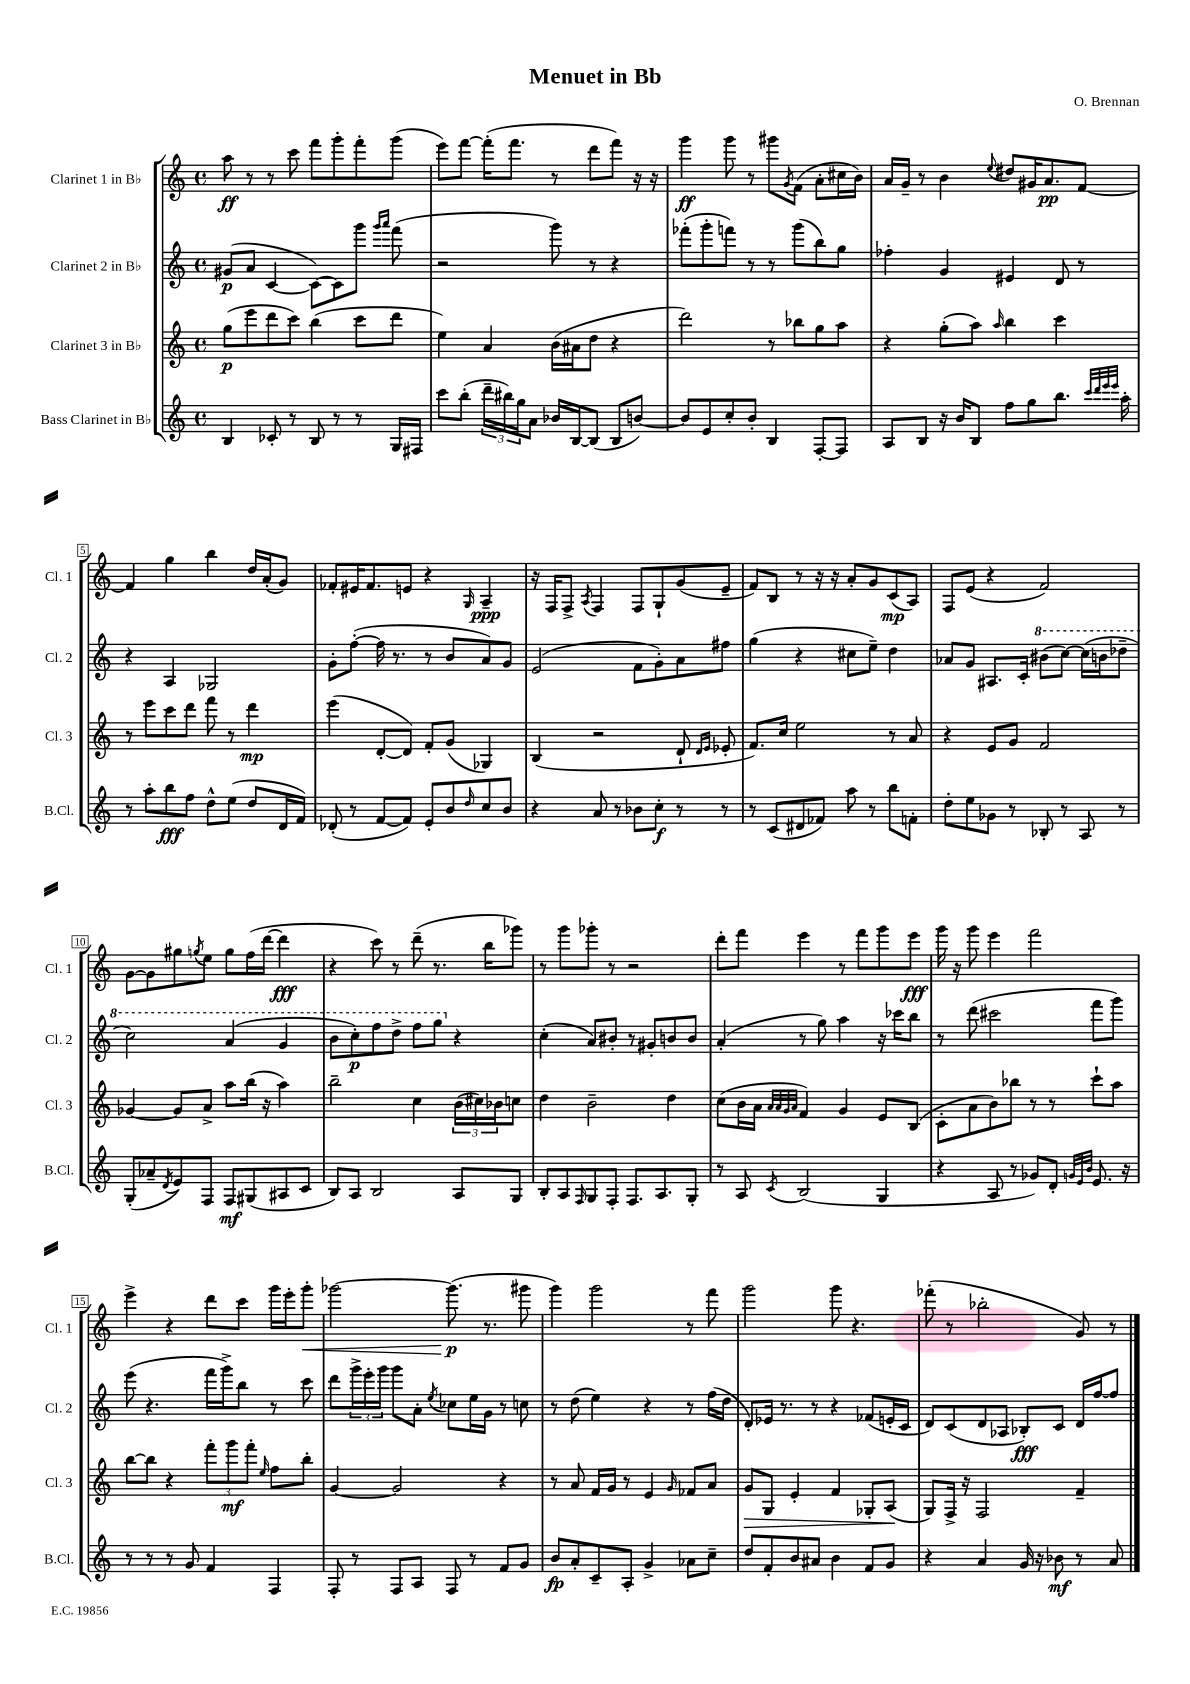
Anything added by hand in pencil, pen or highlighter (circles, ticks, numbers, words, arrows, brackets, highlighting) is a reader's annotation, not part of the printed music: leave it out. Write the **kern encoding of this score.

**kern	**dynam	**kern	**dynam	**kern	**dynam	**kern	**dynam
*part4	*part4	*part3	*part3	*part2	*part2	*part1	*part1
*staff4	*staff4	*staff3	*staff3	*staff2	*staff2	*staff1	*staff1
*I"Bass Clarinet in B♭	*	*I"Clarinet 3 in B♭	*	*I"Clarinet 2 in B♭	*	*I"Clarinet 1 in B♭	*
*I'B.Cl.	*	*I'Cl. 3	*	*I'Cl. 2	*	*I'Cl. 1	*
*clefG2	*	*clefG2	*	*clefG2	*	*clefG2	*
*k[]	*	*k[]	*	*k[]	*	*k[]	*
*M4/4	*	*M4/4	*	*M4/4	*	*M4/4	*
*met(c)	*	*met(c)	*	*met(c)	*	*met(c)	*
=1	=1	=1	=1	=1	=1	=1	=1
4B/	.	(8gg\L	p	(8g#X/L	p	8aa\	ff
.	.	8eee\	.	8a/J	.	8r	.
8c-X'/	.	8ddd\	.	[4c/	.	8r	.
8r	.	8ccc\J)	.	.	.	8ccc\	.
8B/	.	(4bb\	.	8c\L_)	.	8fff\L	.
8r	.	.	.	8c\]	.	8ggg'\	.
8r	.	8ccc\L	.	8ggg\J	.	8fff'\	.
.	.	.	.	16qqggg/LL	.	.	.
.	.	.	.	16qqaaa/JJ	.	.	.
16G/LL	.	8ddd\J	.	(8fff\	.	(8ggg\J	.
16F#X/JJ	.	.	.	.	.	.	.
=2	=2	=2	=2	=2	=2	=2	=2
8ccc\L	.	4ee\)	.	2r	.	8eee\L)	.
(8bb'\J	.	.	.	.	.	[8fff\J	.
24ddd~\LL	.	4a/	.	.	.	(16fff'\KL]	.
24bb#X\)	.	.	.	.	.	.	.
.	.	.	.	.	.	8.fff\J	.
24gg\J	.	.	.	.	.	.	.
8a\J	.	.	.	.	.	.	.
16b-X/LL	.	(16b\LL	.	8ggg\)	.	8r	.
[16B/J	.	16a#X\J	.	.	.	.	.
(8B/J]	.	8dd\J	.	8r	.	8ddd\L	.
8B/L	.	4r	.	4r	.	8fff\J)	.
[8bn/J)	.	.	.	.	.	16r	.
.	.	.	.	.	.	16r	.
=3	=3	=3	=3	=3	=3	=3	=3
8b/L]	.	2ddd\)	.	(8fff-X'\L	.	4ggg\	ff
8e/	.	.	.	8ggg'\	.	.	.
8cc'/	.	.	.	8fffn\J)	.	8ggg\	.
8b'/J	.	.	.	8r	.	8r	.
4B/	.	8r	.	8r	.	8ggg#X\L	.
.	.	.	.	.	.	8qg/	.
.	.	8bb-X\L	.	(8ggg\L	.	(8f\J	.
[8F'/L	.	8gg\	.	8bb\)	.	8a'\L	.
8F/J]	.	8aa\J	.	8gg\J	.	16cc#X\L	.
.	.	.	.	.	.	16b\JJ)	.
=4	=4	=4	=4	=4	=4	=4	=4
8A/L	.	4r	.	4ff-X'\	.	16a/LL	.
.	.	.	.	.	.	16g~/JJ	.
8B/J	.	.	.	.	.	8r	.
16r	.	(8gg'\L	.	4g/	.	4b\	.
16b/KL	.	.	.	.	.	.	.
8B/J	.	8aa\J)	.	.	.	.	.
.	.	16qqaa/	.	.	.	8qqee/	.
8ff\L	.	4bb\	.	4e#X/	.	8dd#X/L	.
8gg\	.	.	.	.	.	16g#X/K	.
.	.	.	.	.	.	8.a/	pp
8.bb\J	.	4ccc\	.	8d/	.	.	.
.	.	.	.	8r	.	[8f/J	.
32qqccc/LLL	.	.	.	.	.	.	.
32qqddd/	.	.	.	.	.	.	.
32qqeee/	.	.	.	.	.	.	.
32qqeee/JJJ	.	.	.	.	.	.	.
16aa'\	.	.	.	.	.	.	.
!!LO:LB:g=z
=5	=5	=5	=5	=5	=5	=5	=5
8r	.	8r	.	4r	.	4f/]	.
8aa'\L	.	8eee\L	.	.	.	.	.
8bb\	fff	8ccc\	.	4A/	.	4gg\	.
8ff\J	.	8ddd\J	.	.	.	.	.
8dd^^\L	.	8fff\	.	2G-X/	.	4bb\	.
(8ee\J	.	8r	.	.	.	.	.
8dd/L	.	4ddd\	mp	.	.	16dd/LL	.
.	.	.	.	.	.	(16a'/J	.
16d/L	.	.	.	.	.	8g/J)	.
16f/JJ)	.	.	.	.	.	.	.
=6	=6	=6	=6	=6	=6	=6	=6
(8d-X'/	.	(4eee\	.	8g'\L	.	8f-X'/L	.
8r	.	.	.	([8ff'\J	.	16e#X/K	.
.	.	.	.	.	.	8.f-/	.
[8f/L	.	[8d'/L	.	16ff\]	.	.	.
.	.	.	.	8.r	.	.	.
8f/J])	.	8d/J])	.	.	.	8en/J	.
8e'/L	.	8f'/L	.	8r	.	4r	.
8b/	.	(8g/J	.	8b/L	.	.	.
16qqdd/	.	.	.	.	.	16qqG/	.
8cc/	.	4G-X/)	.	8a/)	.	4A~/	ppp
8b/J	.	.	.	8g/J	.	.	.
=7	=7	=7	=7	=7	=7	=7	=7
4r	.	(4B/	.	(2e/	.	16r	.
.	.	.	.	.	.	16F/KL	.
.	.	.	.	.	.	8F^/J	.
.	.	.	.	.	.	8qA/	.
8a/	.	2r	.	.	.	4F/	.
8r	.	.	.	.	.	.	.
8b-X\L	.	.	.	8f\L	.	8F/L	.
8cc'\J	f	.	.	8g'\)	.	8G`/	.
8r	.	8d`/	.	8a\	.	(8g/	.
.	.	16qqd/LL	.	.	.	.	.
.	.	16qqe/JJ	.	.	.	.	.
8r	.	8e-X'/	.	8ff#X\J	.	8e~/J	.
=8	=8	=8	=8	=8	=8	=8	=8
8r	.	8.f/L)	.	(4gg\	.	8f/L)	.
(8c/L	.	.	.	.	.	8B/J	.
.	.	16cc/Jk	.	.	.	.	.
8d#X/	.	2ee\	.	4r	.	8r	.
8f-X/J)	.	.	.	.	.	16r	.
.	.	.	.	.	.	16r	.
8aa\	.	.	.	8cc#X\L	.	8a'/L	.
8r	.	.	.	8ee~\J)	.	8g/	.
8bb\L	.	8r	.	4dd\	.	(8c/	mp
8fn'\J	.	8a/	.	.	.	8A/J)	.
=9	=9	=9	=9	=9	=9	=9	=9
8dd'\L	.	4r	.	8a-X/L	.	8F/L	.
8ee\	.	.	.	8g/J	.	(8e/J	.
8g-X\J	.	8e/L	.	8.A#X/L	.	4r	.
8r	.	8g/J	.	.	.	.	.
.	.	.	.	16c'/Jk	.	.	.
*	*	*	*	*8va	*	*	*
8B-X'/	.	2f/	.	(8bb#X\L	.	2f/)	.
8r	.	.	.	[8ccc\J)	.	.	.
8A/	.	.	.	(16ccc\LL]	.	.	.
.	.	.	.	16bbn\J	.	.	.
8r	.	.	.	8ddd-X~\J	.	.	.
!!LO:LB:g=z
=10	=10	=10	=10	=10	=10	=10	=10
(8G'/L	.	[4g-X/	.	2ccc\)	.	[8g\L	.
8a-X~/	.	.	.	.	.	8g\]	.
8qd/	.	.	.	.	.	.	.
8e/)	.	8g-/L]	.	.	.	8gg#X\	.
.	.	.	.	.	.	8qggn/	.
8F/J	.	8a^/J	.	.	.	8ee\J	.
8F/L	mf	8aa\L	.	(4aa/	.	8gg\L	.
(8G#X/	.	(16bb\Jk	.	.	.	(16ff\L	.
.	.	16r	.	.	.	[16ddd\JJ	.
8A#X/	.	4aa\)	.	4gg/	.	4ddd\]	fff
8c/J	.	.	.	.	.	.	.
=11	=11	=11	=11	=11	=11	=11	=11
8B/L)	.	2bb~\	.	8bb\L	.	4r	.
8A/J	.	.	.	8ccc'\)	p	.	.
2B/	.	.	.	8fff\	.	8ccc\)	.
.	.	.	.	8ddd^\J	.	8r	.
.	.	4cc\	.	8fff\L	.	(8ddd~\	.
.	.	.	.	8ggg\J	.	8.r	.
*	*	*	*	*X8va	*	*	*
8A/L	.	(24b\LL	.	4r	.	.	.
.	.	24cc#X\)	.	.	.	.	.
.	.	.	.	.	.	16bb\KL	.
.	.	24b-X\J	.	.	.	.	.
8G/J	.	8ccn\J	.	.	.	8ggg-X\J)	.
=12	=12	=12	=12	=12	=12	=12	=12
8B'/L	.	4dd\	.	(4cc'\	.	8r	.
8A/	.	.	.	.	.	8ggg\L	.
16qqF/	.	.	.	.	.	.	.
8G/	.	2b~\	.	8a/L)	.	8ggg-X'\J	.
8F'/J	.	.	.	8b#X'/J	.	8r	.
8.F/L	.	.	.	8r	.	2r	.
.	.	.	.	8g#X'/L	.	.	.
8.A/	.	.	.	.	.	.	.
.	.	4dd\	.	8bn/	.	.	.
8G'/J	.	.	.	8b/J	.	.	.
=13	=13	=13	=13	=13	=13	=13	=13
8r	.	(8cc\L	.	(4a'/	.	8ddd'\L	.
8A/	.	16b\L	.	.	.	8fff\J	.
.	.	16a\JJ	.	.	.	.	.
.	.	32qqa/LLL	.	.	.	.	.
.	.	32qqa/	.	.	.	.	.
.	.	32qqg/	.	.	.	.	.
8qc/	.	32qqa/JJJ	.	.	.	.	.
(2B/	.	4f/)	.	8r	.	4eee\	.
.	.	.	.	8gg\)	.	.	.
.	.	4g/	.	4aa\	.	8r	.
.	.	.	.	.	.	8fff\L	.
4G/	.	8e/L	.	16r	.	8ggg\	.
.	.	.	.	16ccc-X\KL	.	.	.
.	.	(8B/J	.	8bb\J	.	8eee\J	fff
=14	=14	=14	=14	=14	=14	=14	=14
4r	.	8c'\L	.	8r	.	16ggg\	.
.	.	.	.	.	.	16r	.
.	.	8a\	.	(8ddd\	.	8ggg\	.
8A/	.	8b\)	.	2ccc#X\	.	4eee\	.
8r	.	8bb-X\J	.	.	.	.	.
8g-X/L)	.	8r	.	.	.	2fff\	.
8d'/J	.	8r	.	.	.	.	.
32qqgn/LLL	.	.	.	.	.	.	.
32qqe/	.	.	.	.	.	.	.
32qqb/JJJ	.	.	.	.	.	.	.
8.e/	.	8ccc`\L	.	8fff\L	.	.	.
.	.	8aa\J	.	8ggg\J)	.	.	.
16r	.	.	.	.	.	.	.
!!LO:LB:g=z
=15	=15	=15	=15	=15	=15	=15	=15
8r	.	[8bb\L	.	(8eee\	.	4eee^\	.
8r	.	8bb\J]	.	4.r	.	.	.
8r	.	4r	.	.	.	4r	.
8g/	.	.	.	.	.	.	.
4f/	.	12fff'\L	.	16fff\LL	.	8ddd\L	.
.	.	.	.	16ggg^\J)	.	.	.
.	.	12ggg\	mf	.	.	.	.
.	.	.	.	8bb\J	.	8ccc\J	.
.	.	12fff'\J	.	.	.	.	.
.	.	16qqee/	.	.	.	.	.
4F/	.	8ff\L	.	8r	.	16ggg\LL	.
.	.	.	.	.	.	16eee'\J	.
!	!	!	!	!	!	!	!LO:HP:b
.	.	8bb'\J	.	8ccc\	.	8ggg'\J	<
=16	=16	=16	=16	=16	=16	=16	=16
8F'/	.	[4g/	.	8ddd\L	.	[2ggg-X\	.
8r	.	.	.	24ggg^\L	.	.	.
.	.	.	.	24eee'\	.	.	.
.	.	.	.	24ggg\JJ	.	.	.
8F/L	.	2g/]	.	8ggg\L	.	.	.
8A/J	.	.	.	8a'\J	.	.	.
.	.	.	.	8qee/	.	.	.
8F/	.	.	.	8cc-X\L	.	(8.ggg-\]	p
8r	.	.	.	16ee\L	.	.	.
.	.	.	.	16g\JJ	.	8.r	[
8f/L	.	4r	.	8r	.	.	.
8g/J	.	.	.	8ccn\	.	8ggg#X\	.
=17	=17	=17	=17	=17	=17	=17	=17
8b/L	fp	8r	.	8r	.	4ggg\)	.
8a'/	.	8a/	.	(8dd\	.	.	.
8c~/	.	16f/LL	.	4ee\)	.	2ggg\	.
.	.	16g/JJ	.	.	.	.	.
8A'/J	.	8r	.	.	.	.	.
4g^/	.	4e/	.	4r	.	.	.
.	.	16qqg/	.	.	.	.	.
8a-X\L	.	8f-X/L	.	8r	.	8r	.
8cc~\J	.	8a/J	.	(16ff\LL	.	8fff\	.
.	.	.	.	16dd\JJ	.	.	.
=18	=18	=18	=18	=18	=18	=18	=18
!	!	!	!LO:HP:b	!	!	!	!
8dd/L	.	8g/L	>	8d'/L)	.	2ggg\	.
8f'/	.	8G/J	.	16e-X/Jk	.	.	.
.	.	.	.	8.r	.	.	.
8b/	.	4e'/	.	.	.	.	.
8a#X/J	.	.	.	8r	.	.	.
4b\	.	4f/	.	4r	.	8ggg\	.
.	.	.	.	.	.	4.r	.
8f/L	.	8G-X'/L	.	(8f-X/L	.	.	.
8g/J	.	(8A/J	.	16en'/L	.	.	.
.	.	.	.	16c/JJ	.	.	.
.	.	.	]	.	.	.	.
=19	=19	=19	=19	=19	=19	=19	=19
4r	.	8G/L)	.	8d/L)	.	(8fff-X'\	.
.	.	16F^/Jk	.	(8c/	.	8r	.
.	.	16r	.	.	.	.	.
4a/	.	2F/	.	8d/	.	2bb-X'\	.
.	.	.	.	8A-X/J	.	.	.
16g/	.	.	.	8B-X'/L)	fff	.	.
16r	.	.	.	.	.	.	.
8b-X\	mf	.	.	8c/J	.	.	.
8r	.	4f~/	.	16d/LL	.	8g/)	.
.	.	.	.	[16ff/J	.	.	.
8a/	.	.	.	8ff/J]	.	8r	.
==	==	==	==	==	==	==	==
*-	*-	*-	*-	*-	*-	*-	*-
